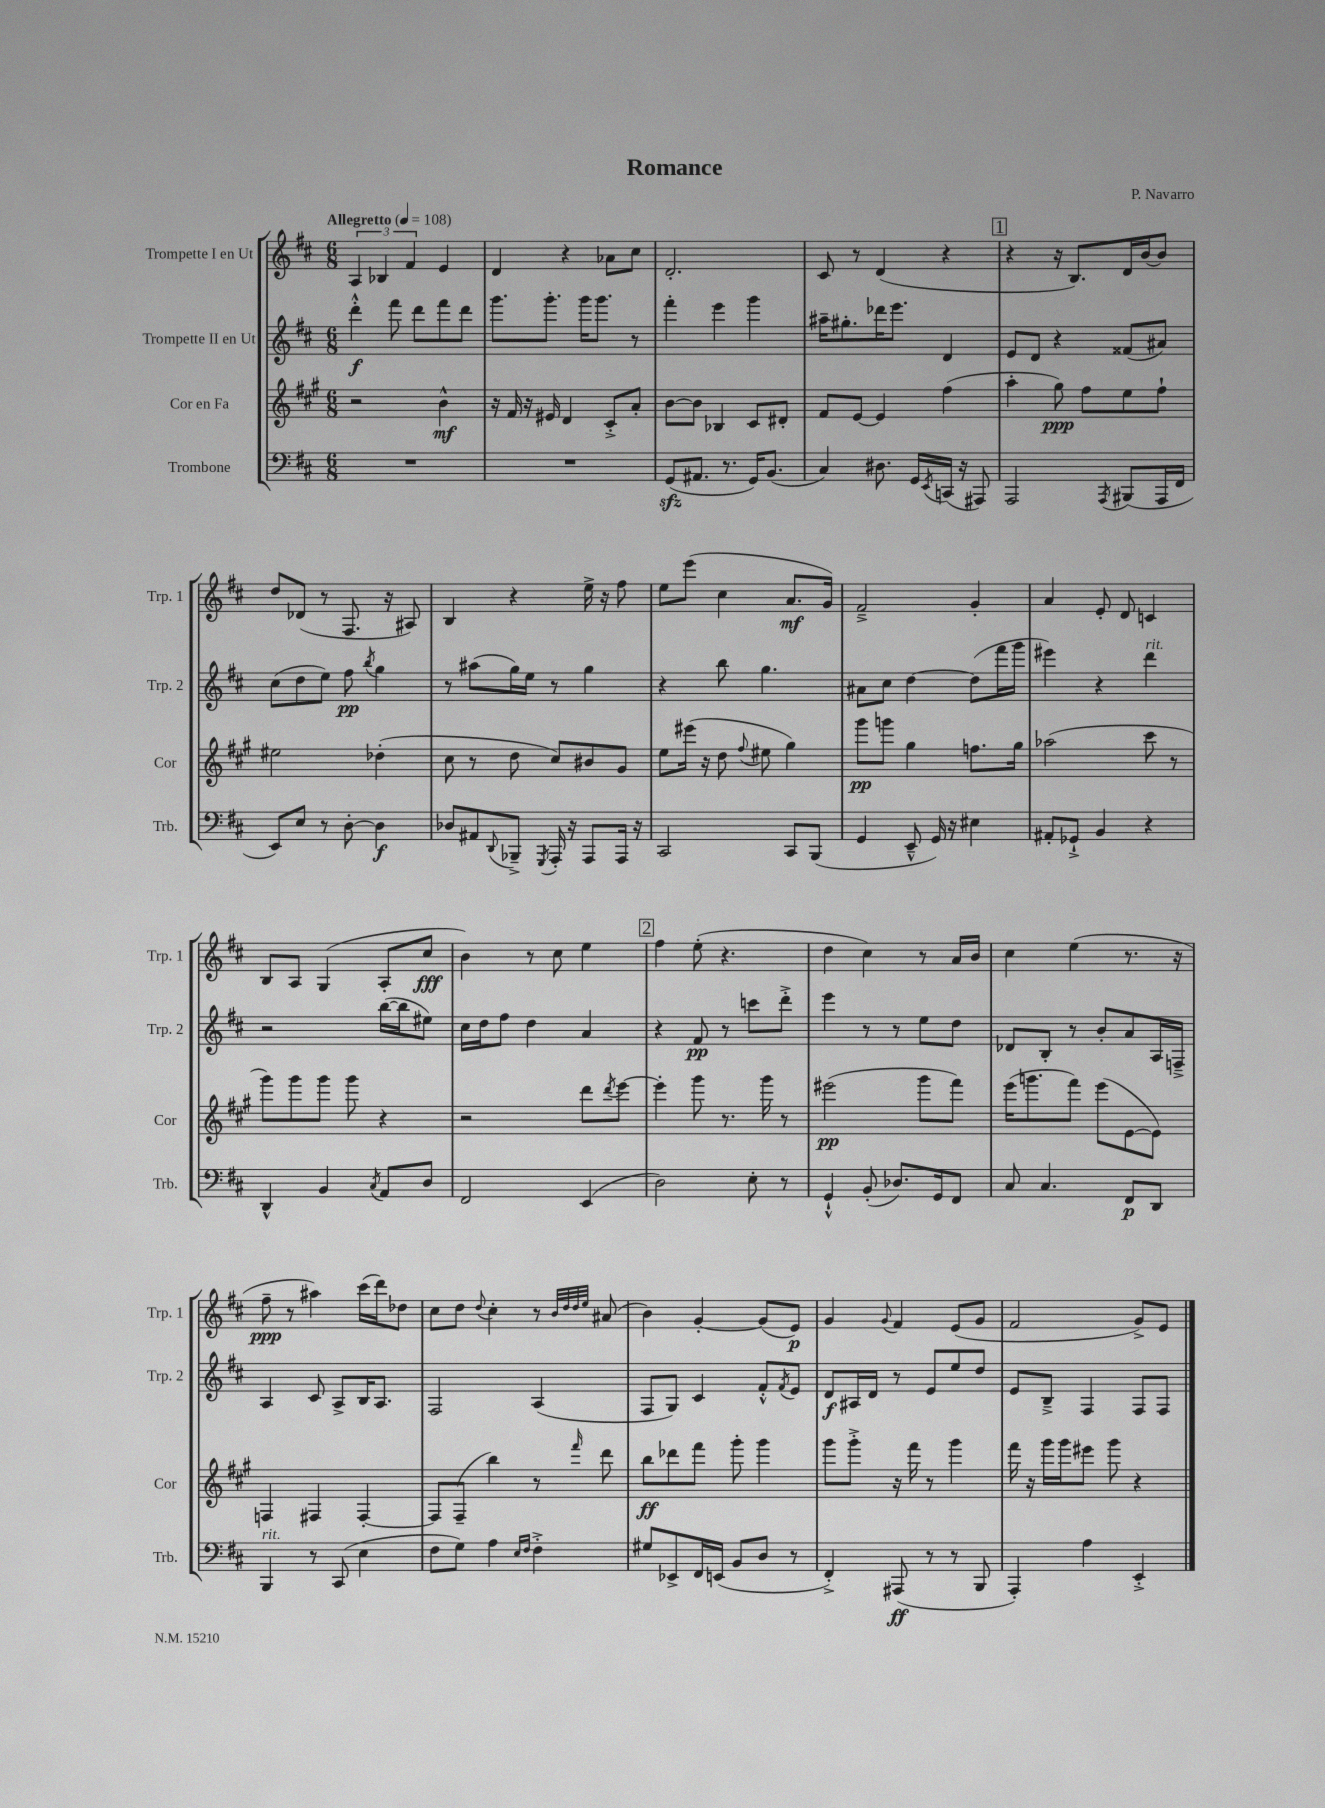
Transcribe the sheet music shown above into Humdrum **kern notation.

**kern	**kern	**kern	**kern
*staff4	*staff3	*staff2	*staff1
*clefF4	*clefG2	*clefG2	*clefG2
*k[f#c#]	*k[f#c#g#]	*k[f#c#]	*k[f#c#]
*M6/8	*M6/8	*M6/8	*M6/8
*MM108	*MM108	*MM108	*MM108
2.r	2r	4ddd'^^\	6A/
.	.	.	6B-/
.	.	8fff#\	.
.	.	.	6f#/
.	.	8ddd\L	.
.	4b^^\	8fff#\	4e/
.	.	8ddd\J	.
=	=	=	=
2.r	16r	8.ggg\L	4d/
.	16f#/	.	.
.	16r	.	.
.	16e#/	8.ggg'\J	.
.	4d/	.	4r
.	.	16ggg\LK	.
.	.	8.ggg\J	.
.	8c#'^/L	.	8a-\L
.	8a'/J	8r	8cc#\J
=	=	=	=
(8GG/L	[8b\L	4fff#'\	2.d'/
8.AA#/J	8b\]J	.	.
.	4B-/	4eee\	.
8.r	.	.	.
16GG/LK)	8c#/L	4ggg\	.
(8.BB/J	.	.	.
.	8d#'/J	.	.
=	=	=	=
4C#/)	8f#/L	16aa#~\LK	8c#/
.	.	8.gg#'\	.
.	[8e/J	.	8r
8.D#\	4e/]	16ddd-\K	(4d/
.	.	8.eee\J	.
16GG/LL	.	.	.
8qEE/	.	.	.
(16CC/JJ	(4ff#\	4d/	4r
16r	.	.	.
8AAA#/)	.	.	.
=	=	=	=
2AAA/	4aa'\	8e/L	4r
.	.	8d/J	.
.	8gg#\)	4r	16r
.	.	.	8.B/L)
.	8ff#\L	.	.
8qAAA/	.	.	.
(8BBB#/L	8ee\	(8f##/L	16d/L
.	.	.	[16b/J
16AAA/L	8ff#`\J	8a#/J)	8b/]J
16FF#/JJ	.	.	.
=	=	=	=
8EE/L)	2ee#\	(8cc#\L	8dd/L
8E/J	.	8dd\	(8d-/J
8r	.	8ee\J)	8r
[8D'\	.	8ff#\	8.F#/
.	.	8qbb/	.
4D\]	(4dd-'\	4gg\	.
.	.	.	16r
.	.	.	8A#/)
=	=	=	=
8D-/L	8cc#\	8r	4B/
8AA#/	8r	(8aa#\L	.
8qqDD/	.	.	.
8BBB-~^/J	8dd\	16gg\L)	4r
.	.	16ee\JJ	.
8qGGG/	.	.	.
16AAA'/	8cc#/L)	8r	.
16r	.	.	.
8AAA/L	8b#/	4gg\	16ee^\
.	.	.	16r
16AAA/Jk	8g#/J	.	8ff#\
16r	.	.	.
=	=	=	=
2CC#/	8ee\L	4r	8ee\L
.	(16eee#\Jk	.	(8eee\J
.	16r	.	.
.	8dd\	8bb\	4cc#\
.	8qqff#/	.	.
.	8ee#\	4.gg\	.
8CC#/L	4gg#\)	.	8.a/L
(8BBB/J	.	.	.
.	.	.	16g/Jk)
=	=	=	=
4GG/	8ggg#\L	8a#\L	2f#~^/
.	8ggg\J	8cc#\J	.
8EE~^^/	4gg#\	[4dd\	.
16GG/)	.	.	.
16r	.	.	.
4E#\	8.ff\L	(8dd\]L	4g'/
.	.	16fff#\L	.
.	16gg#\Jk	16ggg\JJ	.
=	=	=	=
8AA#'/L	(2aa-\	4eee#\)	4a/
8GG-`^/J	.	.	.
4BB/	.	4r	8e'/
.	.	.	8d/
4r	8ccc#\	4ddd\	4c/
.	8r	.	.
=	=	=	=
4DD^^/	8ggg#\L)	2r	8B/L
.	8ggg#\	.	8A/J
4BB/	8ggg#\J	.	(4G/
.	8ggg#\	.	.
8qC#/	.	.	.
8AA/L	4r	([16bb\LL	8A'/L
.	.	16bb\]J	.
8D/J	.	8ee#\J)	8cc#/J
=	=	=	=
2FF#/	2r	16cc#\LL	4b\)
.	.	16dd\J	.
.	.	8ff#\J	.
.	.	4dd\	8r
.	.	.	8cc#\
(4EE/	8ddd\L	4a/	4ee\
.	8qddd/	.	.
.	[8eee\J	.	.
=	=	=	=
2D\)	4eee'\]	4r	4ff#\
.	8ggg#\	8f#/	(8ee'\
.	8.r	8r	4.r
8E'\	.	8ccc\L	.
.	16ggg#\	.	.
8r	8r	8ddd'^\J	.
=	=	=	=
4GG`^^/	(2eee#\	4eee\	4dd\
(8BB'/	.	8r	4cc#\)
8.D-/L)	.	8r	.
.	8ggg#\L	8ee\L	8r
16GG/k	.	.	.
8FF#/J	8fff#\J)	8dd\J	16a/LL
.	.	.	16b/JJ
=	=	=	=
8C#/	(16eee\LK	8d-/L	4cc#\
.	8.ggg\	.	.
4.C#/	.	8B'/J	.
.	8fff#\J)	8r	(4ee\
.	(8eee\L	8b'/L	.
8FF#/L	[8e\	8a/	8.r
8DD/J	8e\]J)	16A/L	.
.	.	16F~^/JJ	16r
=	=	=	=
4BBB/	4F/	4A/	8ff#~\
.	.	.	8r
8r	4F#/	8c#/	4aa#\)
(8CC#/	.	8A^/L	.
4E\	[4F#'/	16B/K	(16ccc#\LL
.	.	8.A/J	16ddd\J)
.	.	.	8dd-\J
=	=	=	=
8F#\L	8F#/]L	2F#/	8cc#\L
8G\J)	(8F#~/J	.	8dd\J
.	.	.	8qqdd/
4A\	4bb\)	.	4cc#'\
16qqE/LL	.	.	.
16qqF#/JJ	.	.	.
4F#'^\	8r	(4A/	8r
.	.	.	32qqb/LLL
.	.	.	32qqdd/
.	.	.	32qqdd/
.	16qqfff#/	.	32qqee/JJJ
.	8ddd\	.	(8a#/
=	=	=	=
8G#/L	8bb\L	8F#/L	4b\)
8EE-^/	8ddd-\	8G/J)	.
16FF#/L	8fff#\J	4c#/	[4g'/
(16EE/JJ	.	.	.
8BB/L	8ggg#'\	.	.
8D/J	4ggg#\	8f#'^^/L	(8g/]L
.	.	8qf#/	.
8r	.	8e/J	8e/J)
=	=	=	=
4FF#'^/)	8ggg#\L	8d/L	4g/
.	8ggg#'^\J	16A#/L	.
.	.	16d/JJ	.
.	.	.	8qqg/
(8AAA#/	16r	8r	4f#/
.	16fff#\	.	.
8r	8r	8e/L	.
8r	4ggg#\	8ee/	(8e/L
8BBB/	.	8dd/J	8g/J
=	=	=	=
4AAA'/)	16fff#\	8e/L	2f#/
.	16r	.	.
.	16ggg#\LL	8B~^/J	.
.	16ggg#\J	.	.
4A\	8eee#\J	4F#/	.
.	8ggg#\	.	.
4EE'^/	4r	8F#/L	8g^/L)
.	.	8F#/J	8e/J
==	==	==	==
*-	*-	*-	*-
